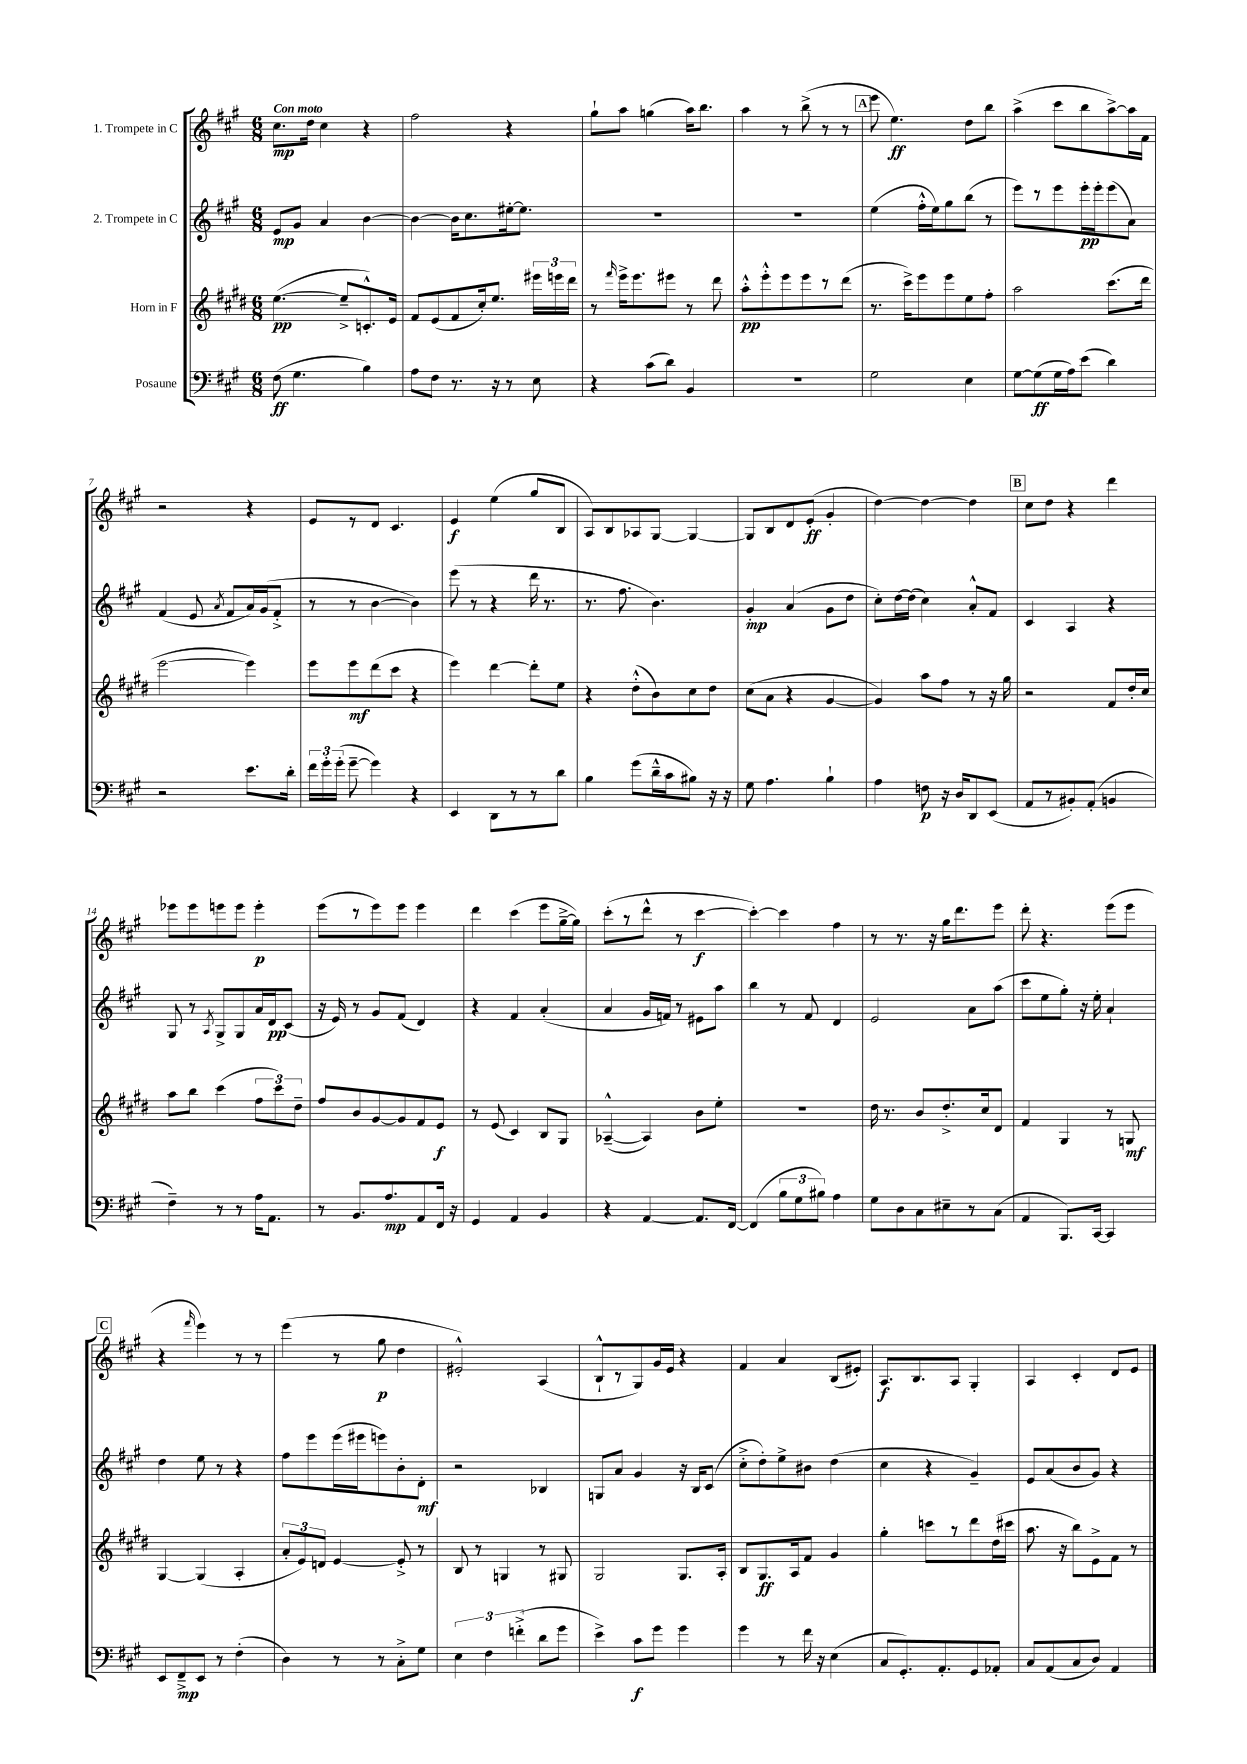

**kern	**dynam	**kern	**dynam	**kern	**dynam	**kern	**dynam
*part4	*part4	*part3	*part3	*part2	*part2	*part1	*part1
*staff4	*staff4	*staff3	*staff3	*staff2	*staff2	*staff1	*staff1
*I"Posaune	*	*I"Horn in F	*	*I"2. Trompete in C	*	*I"1. Trompete in C	*
*clefF4	*	*clefG2	*	*clefG2	*	*clefG2	*
*k[f#c#g#]	*	*k[f#c#g#d#]	*	*k[f#c#g#]	*	*k[f#c#g#]	*
*M6/8	*	*M6/8	*	*M6/8	*	*M6/8	*
=1	=1	=1	=1	=1	=1	=1	=1
!	!	!	!	!	!	!LO:TX:a:B:t=Con moto	!
(8F#\	ff	([4.ee\	pp	8e/L	mp	8.cc#\L	mp
4.G#\	.	.	.	8g#/J	.	.	.
.	.	.	.	.	.	16dd\Jk	.
.	.	.	.	4a/	.	4cc#\	.
.	.	8ee~^/L]	.	.	.	.	.
4B\)	.	8.cn'^^/)	.	[4b\	.	4r	.
.	.	16e/Jk	.	.	.	.	.
=2	=2	=2	=2	=2	=2	=2	=2
8A\L	.	8f#/L	.	4b\_	.	2ff#\	.
8F#\J	.	(8e/	.	.	.	.	.
8.r	.	8f#/	.	16b\KL]	.	.	.
.	.	.	.	8.cc#\	.	.	.
.	.	16cc#'/k)	.	.	.	.	.
16r	.	8.ee/J	.	.	.	.	.
8r	.	.	.	[16ee#X'\k	.	4r	.
.	.	.	.	8.ee#\J]	.	.	.
8E\	.	24eee#X\LL	.	.	.	.	.
.	.	24eeen\	.	.	.	.	.
.	.	24ddd#\JJ	.	.	.	.	.
=3	=3	=3	=3	=3	=3	=3	=3
4r	.	8r	.	2.r	.	8gg#`\L	.
.	.	16qqfff#/	.	.	.	.	.
.	.	16eee^\KL	.	.	.	8aa\J	.
.	.	8.eee\	.	.	.	.	.
(8c#\L	.	.	.	.	.	(4ggn\	.
8d\J)	.	8eee#X\J	.	.	.	.	.
4BB/	.	8r	.	.	.	16aa\KL)	.
.	.	.	.	.	.	8.bb\J	.
.	.	8ddd#\	.	.	.	.	.
=4	=4	=4	=4	=4	=4	=4	=4
2.r	.	8aa'^^\L	pp	2.r	.	4aa\	.
.	.	8eee'^^\	.	.	.	.	.
.	.	8eee\	.	.	.	8r	.
.	.	8eee\	.	.	.	(8bb^\	.
.	.	8r	.	.	.	8r	.
.	.	(8ddd#\J	.	.	.	8r	.
!!LO:REH:place=s1:t=A
=5	=5	=5	=5	=5	=5	=5	=5
2G#\	.	8.r	.	(4ee\	.	8eee\	.
.	.	.	.	.	.	4.ee\)	ff
.	.	16ccc#^\KL)	.	.	.	.	.
.	.	8eee\	.	16ff#'^^\LL	.	.	.
.	.	.	.	16ee\J)	.	.	.
.	.	8eee\	.	8gg#\	.	.	.
4E\	.	8ee\	.	(8bb\J	.	8dd\L	.
.	.	8ff#'\J	.	8r	.	8bb\J	.
=6	=6	=6	=6	=6	=6	=6	=6
[8G#\L	.	2aa\	.	8eee\L)	.	(4aa^\	.
(8G#\]	ff	.	.	8r	.	.	.
16G#\L	.	.	.	8eee\	.	8ccc#\L	.
16A\J)	.	.	.	.	.	.	.
(8e\J	.	.	.	16eee'\L	pp	8bb\	.
.	.	.	.	16eee'\J	.	.	.
4d\)	.	(8.ccc#\L	.	(8eee\	.	[8aa^\)	.
.	.	.	.	8a\J)	.	16aa\L]	.
.	.	16ddd#\Jk	.	.	.	16f#\JJ	.
!!LO:LB:g=z
=7	=7	=7	=7	=7	=7	=7	=7
2r	.	[2eee\	.	(4f#/	.	2r	.
.	.	.	.	8e/	.	.	.
.	.	.	.	8qa/	.	.	.
.	.	.	.	8f#/L	.	.	.
8.e\L	.	4eee\])	.	16a/L)	.	4r	.
.	.	.	.	(16g#/J	.	.	.
.	.	.	.	8f#'^/J	.	.	.
16d'\Jk	.	.	.	.	.	.	.
=8	=8	=8	=8	=8	=8	=8	=8
24f#\LL	.	8eee\L	.	8r	.	8e/L	.
24g#'\	.	.	.	.	.	.	.
(24g#'\JJ	.	.	.	.	.	.	.
[8g#~\	.	8eee\	mf	8r	.	8r	.
4g#\])	.	(8ddd#\	.	[4b\	.	8d/J	.
.	.	8ccc#\J	.	.	.	4.c#/	.
4r	.	4r	.	4b\])	.	.	.
=9	=9	=9	=9	=9	=9	=9	=9
4EE/	.	4eee\)	.	(8eee\	.	4e/	f
.	.	.	.	8r	.	.	.
8DD\L	.	[4ddd#\	.	4r	.	(4ee\	.
8r	.	.	.	.	.	.	.
8r	.	8ddd#'\L]	.	16ddd\	.	8gg#/L	.
.	.	.	.	8.r	.	.	.
8d\J	.	8ee\J	.	.	.	8B/J	.
=10	=10	=10	=10	=10	=10	=10	=10
4B\	.	4r	.	8.r	.	8A/L)	.
.	.	.	.	.	.	8B/	.
.	.	.	.	8.ff#\	.	.	.
(8g#\L	.	(8dd#'^^\L	.	.	.	8A-X/	.
16d~^^\L	.	8b\)	.	4.b\)	.	[8G#/J	.
16c#\J	.	.	.	.	.	.	.
8B#X\J)	.	8cc#\	.	.	.	4G#/_	.
16r	.	8dd#\J	.	.	.	.	.
16r	.	.	.	.	.	.	.
=11	=11	=11	=11	=11	=11	=11	=11
8G#\	.	(8cc#\L	.	4g#'/	mp	8G#/L]	.
4.A\	.	8a\J	.	.	.	8B/	.
.	.	4r	.	(4a/	.	8d/	.
.	.	.	.	.	.	(8e'/J	ff
4B`\	.	[4g#/	.	8g#\L	.	4g#'/	.
.	.	.	.	8dd\J	.	.	.
=12	=12	=12	=12	=12	=12	=12	=12
4A\	.	4g#/])	.	8cc#'\L)	.	[4dd\)	.
.	.	.	.	[16dd\L	.	.	.
.	.	.	.	(16dd\JJ]	.	.	.
8Fn\	p	8aa\L	.	4cc#\)	.	4dd\_	.
16r	.	8ff#\J	.	.	.	.	.
16D/KL	.	.	.	.	.	.	.
8DD/	.	8r	.	8a'^^/L	.	4dd\]	.
(8EE/J	.	16r	.	8f#/J	.	.	.
.	.	16gg#\	.	.	.	.	.
!!LO:REH:place=s1:t=B
=13	=13	=13	=13	=13	=13	=13	=13
8AA/L	.	2r	.	4c#/	.	8cc#\L	.
8r	.	.	.	.	.	8dd\J	.
8BB#X'/)	.	.	.	4A/	.	4r	.
(8AA'/J	.	.	.	.	.	.	.
4BBn/	.	8f#/L	.	4r	.	4ddd\	.
.	.	16dd#'/L	.	.	.	.	.
.	.	16cc#/JJ	.	.	.	.	.
!!LO:LB:g=z
=14	=14	=14	=14	=14	=14	=14	=14
4F#~\)	.	8aa\L	.	8G#/	.	8eee-X\L	.
.	.	8bb\J	.	8r	.	8eee-\	.
.	.	.	.	8qA/	.	.	.
8r	.	(4ccc#\	.	8G#^/L	.	8eeen\	.
8r	.	.	.	8G#/	.	8eee\J	.
16A\KL	.	12ff#\L	.	16a/L	.	4eee'\	p
8.AA\J	.	.	.	16d/J	pp	.	.
.	.	12ccc#\)	.	.	.	.	.
.	.	.	.	(8c#/J	.	.	.
.	.	12dd#~\J	.	.	.	.	.
=15	=15	=15	=15	=15	=15	=15	=15
8r	.	8ff#/L	.	16r	.	(8eee\L	.
.	.	.	.	16e/)	.	.	.
8.BB/L	.	8b/	.	8r	.	8r	.
.	.	[8g#/	.	8g#/L	.	8eee\)	.
8.A/	mp	.	.	.	.	.	.
.	.	8g#/]	.	(8f#/J	.	8eee\J	.
8AA/	.	8f#/	.	4d/)	.	4eee\	.
16FF#/Jk	.	8e/J	f	.	.	.	.
16r	.	.	.	.	.	.	.
=16	=16	=16	=16	=16	=16	=16	=16
4GG#/	.	8r	.	4r	.	4ddd\	.
.	.	(8e/	.	.	.	.	.
4AA/	.	4c#/)	.	4f#/	.	(4ccc#\	.
4BB/	.	8B/L	.	(4a'/	.	8eee\L	.
.	.	8G#/J	.	.	.	[16gg#~^\L	.
.	.	.	.	.	.	16gg#\JJ])	.
=17	=17	=17	=17	=17	=17	=17	=17
4r	.	([4A-X~^^/	.	4a/	.	(8ccc#'\L	.
.	.	.	.	.	.	8r	.
[4AA/	.	4A-/])	.	16g#/LL	.	8ddd^^\J	.
.	.	.	.	16fn/JJ)	.	.	.
.	.	.	.	8r	.	8r	.
8.AA/L]	.	8b\L	.	8e#X\L	.	[4ccc#\	f
.	.	8ee'\J	.	8aa\J	.	.	.
[16FF#/Jk	.	.	.	.	.	.	.
=18	=18	=18	=18	=18	=18	=18	=18
(4FF#/]	.	2.r	.	4bb\	.	4ccc#'\_)	.
12B\L	.	.	.	8r	.	4ccc#\]	.
12G#\	.	.	.	.	.	.	.
.	.	.	.	8f#/	.	.	.
12B#X\J)	.	.	.	.	.	.	.
4A\	.	.	.	4d/	.	4ff#\	.
=19	=19	=19	=19	=19	=19	=19	=19
8G#\L	.	16dd#\	.	2e/	.	8r	.
.	.	8.r	.	.	.	.	.
8D\	.	.	.	.	.	8.r	.
8C#\	.	8b/L	.	.	.	.	.
.	.	.	.	.	.	16r	.
8E#X~\	.	8.dd#'^/	.	.	.	16gg#\KL	.
.	.	.	.	.	.	8.ddd\	.
8r	.	.	.	8a\L	.	.	.
.	.	16cc#/k	.	.	.	.	.
(8C#\J	.	8d#/J	.	(8aa\J	.	8eee\J	.
=20	=20	=20	=20	=20	=20	=20	=20
4AA/	.	4f#/	.	8ccc#\L	.	8ddd'\	.
.	.	.	.	8ee\	.	4.r	.
8.BBB/L)	.	4G#/	.	8gg#'\J)	.	.	.
.	.	.	.	16r	.	.	.
[16CC#/Jk	.	.	.	16ee'\	.	.	.
4CC#/]	.	8r	.	4a`/	.	(8eee\L	.
.	.	8Gn/	mf	.	.	8eee\J	.
!!LO:LB:g=z
!!LO:REH:place=s1:t=C
=21	=21	=21	=21	=21	=21	=21	=21
8EE/L	.	[4G#/	.	4dd\	.	4r	.
8FF#~^/	mp	.	.	.	.	.	.
.	.	.	.	.	.	16qqfff#/	.
8EE/J	.	(4G#/]	.	8ee\	.	4eee\)	.
8r	.	.	.	8r	.	.	.
(4F#'\	.	4A'/	.	4r	.	8r	.
.	.	.	.	.	.	8r	.
=22	=22	=22	=22	=22	=22	=22	=22
4D\)	.	12a'/L	.	8ff#\L	.	(4eee\	.
.	.	12e/)	.	.	.	.	.
.	.	.	.	8eee\	.	.	.
.	.	12dn/J	.	.	.	.	.
8r	.	[4e/	.	(16eee\L	.	8r	.
.	.	.	.	16eee#X\J	.	.	.
8r	.	.	.	8eeen\)	.	8gg#\	p
8C#'^\L	.	8e'^/]	.	8b'\	.	4dd\	.
8G#\J	.	8r	.	8d'\J	mf	.	.
=23	=23	=23	=23	=23	=23	=23	=23
6E\	.	8B/	.	2r	.	2e#X'^^/)	.
.	.	8r	.	.	.	.	.
6F#\	.	.	.	.	.	.	.
.	.	4Gn/	.	.	.	.	.
(6fn'^\	.	.	.	.	.	.	.
8d\L	.	8r	.	4B-X/	.	(4A/	.
8g#\J	.	8G#X/	.	.	.	.	.
=24	=24	=24	=24	=24	=24	=24	=24
4e^\)	.	2G#/	.	8Gn/L	.	8B`^^/L	.
.	.	.	.	8a/J	.	8r	.
8c#\L	f	.	.	4g#/	.	8G#/)	.
8g#\J	.	.	.	.	.	16g#/L	.
.	.	.	.	.	.	16e/JJ	.
4g#\	.	8.G#/L	.	16r	.	4r	.
.	.	.	.	16B/KL	.	.	.
.	.	.	.	(8c#/J	.	.	.
.	.	16A'/Jk	.	.	.	.	.
=25	=25	=25	=25	=25	=25	=25	=25
4g#\	.	8B/L	.	8cc#'^\L	.	4f#/	.
.	.	8.G#/	ff	8dd'\)	.	.	.
8r	.	.	.	8ee^\	.	4a/	.
.	.	16A/k	.	.	.	.	.
16f#\	.	8f#/J	.	8b#X\J	.	.	.
16r	.	.	.	.	.	.	.
(4E\	.	4g#/	.	(4dd\	.	(8B/L	.
.	.	.	.	.	.	8e#X'/J)	.
=26	=26	=26	=26	=26	=26	=26	=26
8C#/L	.	4gg#'\	.	4cc#\	.	8.A/L	f
8.GG#'/)	.	.	.	.	.	.	.
.	.	.	.	.	.	8.B/	.
.	.	8cccn\L	.	4r	.	.	.
8.AA'/	.	.	.	.	.	.	.
.	.	8r	.	.	.	8A/J	.
8GG#/	.	8ddd#\	.	4g#~/)	.	4G#'/	.
8AA-X'/J	.	(16dd#\L	.	.	.	.	.
.	.	16ccc#X\JJ	.	.	.	.	.
=27	=27	=27	=27	=27	=27	=27	=27
8C#/L	.	8.aa\	.	8e/L	.	4A/	.
(8AA/	.	.	.	(8a/	.	.	.
.	.	16r	.	.	.	.	.
8C#/	.	8bb\L)	.	8b/	.	4c#'/	.
8D/J)	.	8e^\	.	8g#/J)	.	.	.
4AA/	.	8f#\J	.	4r	.	8d/L	.
.	.	8r	.	.	.	8e/J	.
==	==	==	==	==	==	==	==
*-	*-	*-	*-	*-	*-	*-	*-
